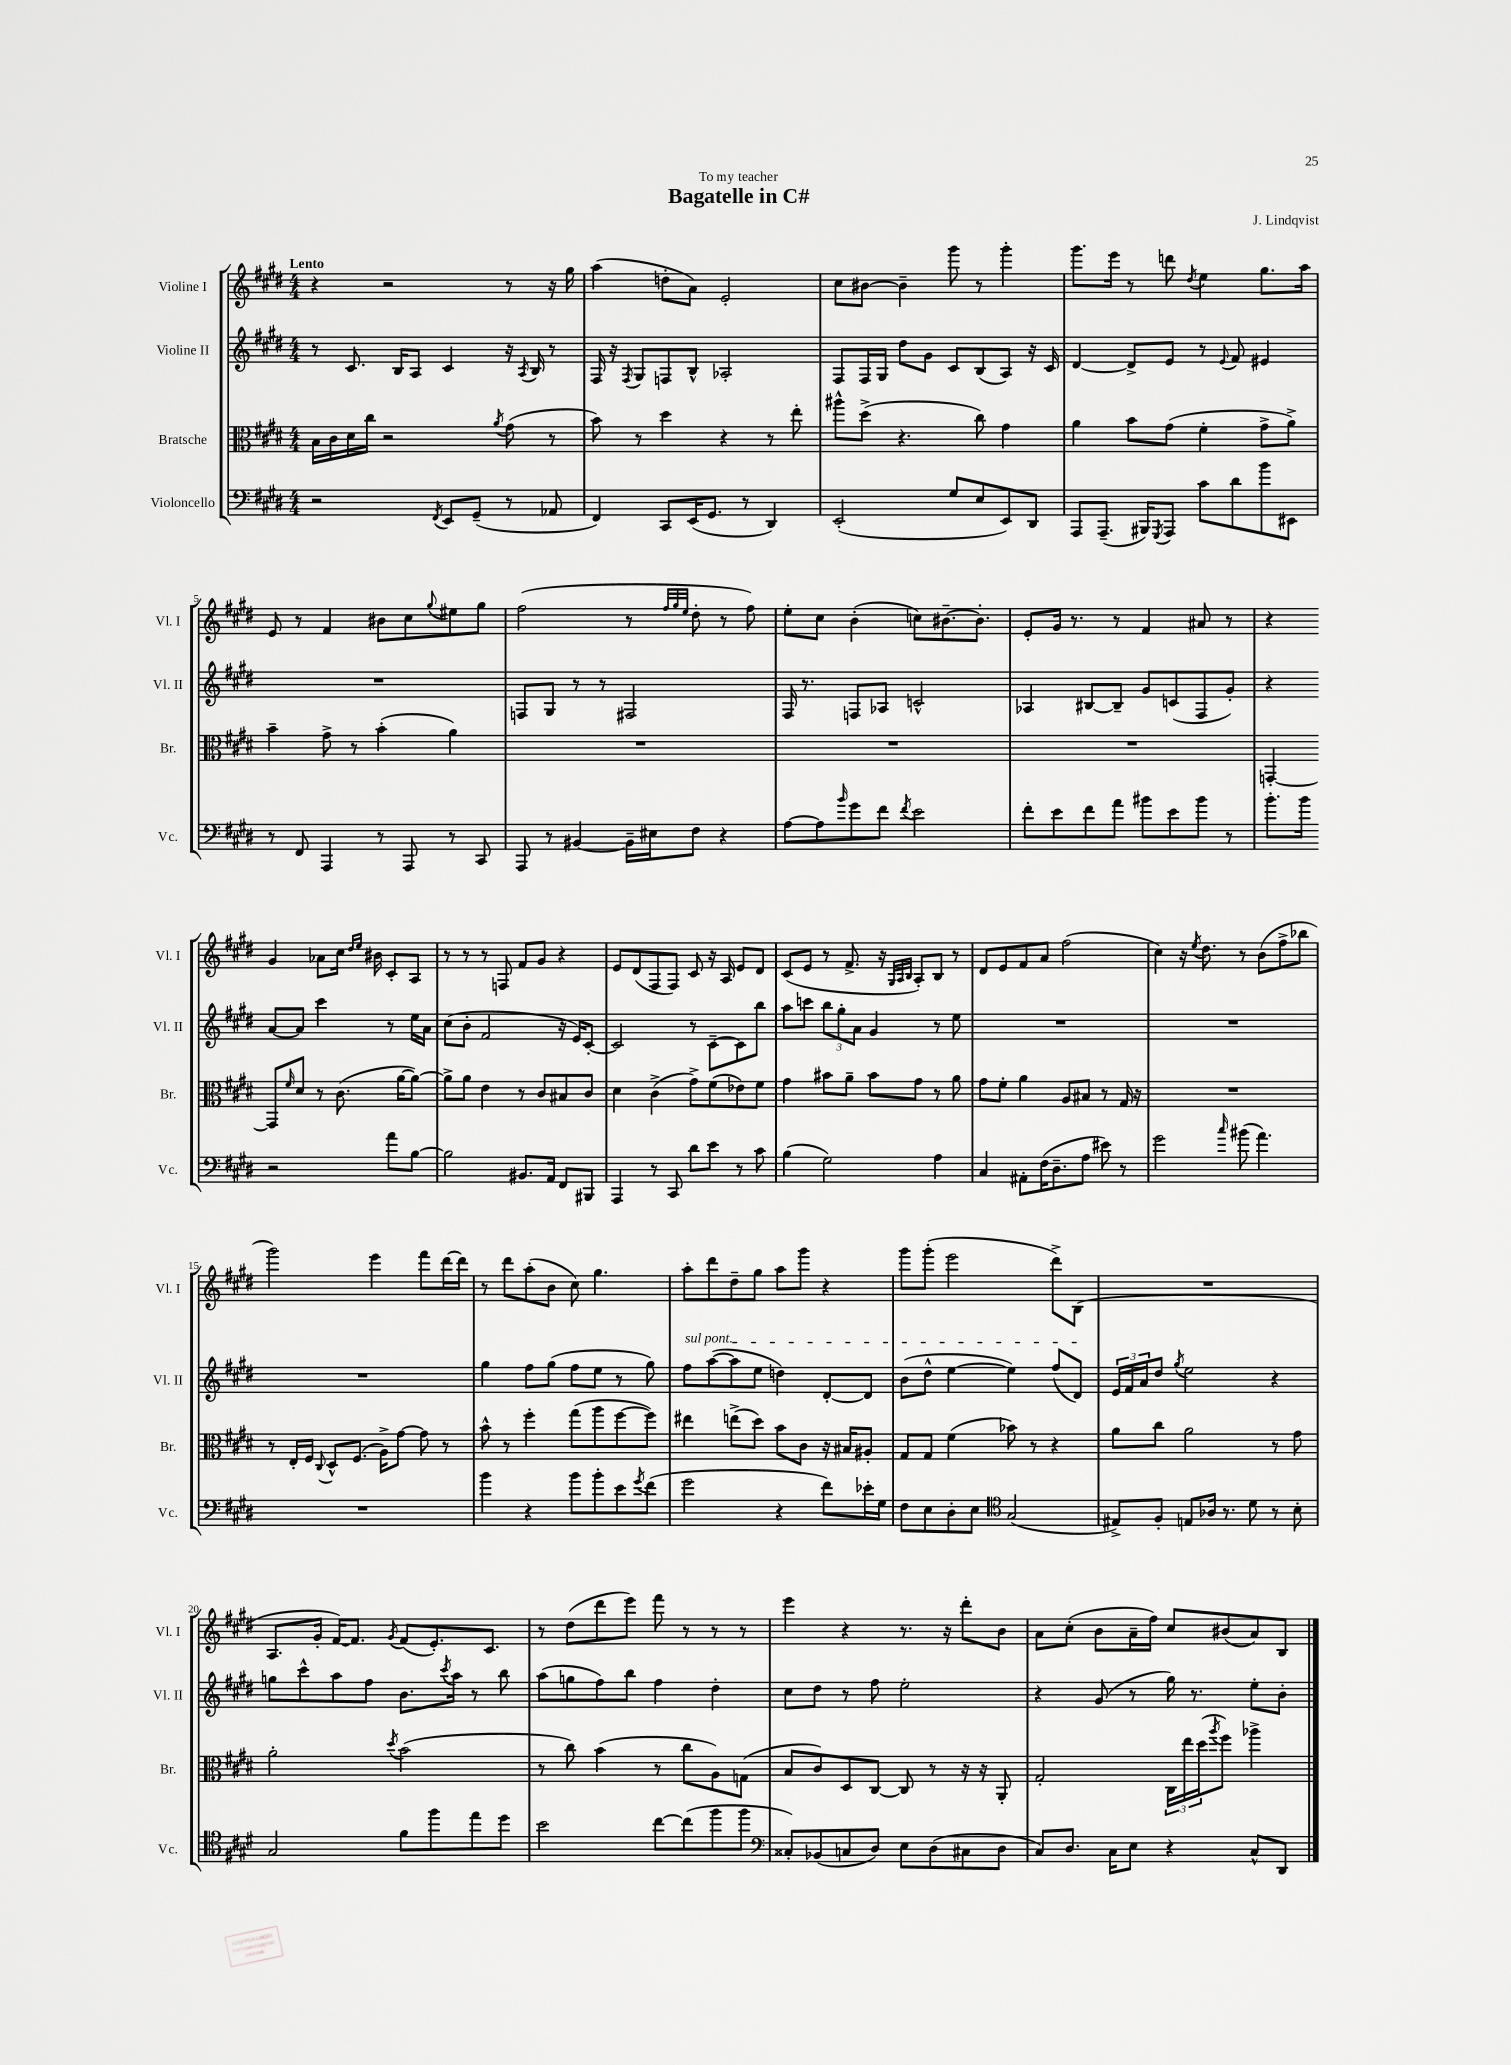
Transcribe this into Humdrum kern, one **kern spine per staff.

**kern	**kern	**kern	**kern
*staff4	*staff3	*staff2	*staff1
*clefF4	*clefC3	*clefG2	*clefG2
*k[f#c#g#d#]	*k[f#c#g#d#]	*k[f#c#g#d#]	*k[f#c#g#d#]
*M4/4	*M4/4	*M4/4	*M4/4
2r	16B\LL	8r	4r
.	16c#\	.	.
.	16d#\	8.c#/	.
.	16cc#\JJ	.	.
.	2r	.	2r
.	.	16B/LK	.
.	.	8A/J	.
8qFF#/	.	.	.
8EE/L	.	4c#/	.
(8GG#~/J	.	.	.
.	8qa/	.	.
8r	(8g#\	16r	8r
.	.	8qA/	.
.	.	16B/	.
8AA-/	8r	8r	16r
.	.	.	16gg#\
=	=	=	=
4FF#/)	8b\)	16F#/	(4aa\
.	.	16r	.
.	.	8qF#/	.
.	8r	8G#/L	.
8CC#/L	4dd#\	8F/	8dd'\L
(16EE/K	.	8B^^/J	8a\J)
8.GG#/J	.	.	.
.	4r	2A-'/	2e'/
8r	.	.	.
4DD#/)	8r	.	.
.	8ee'\	.	.
=	=	=	=
(2EE'/	8aa#^^\L	8F#/L	8cc#\L
.	(8dd#^\J	16F#/L	[8b#\J
.	.	16G#/JJ	.
.	4.r	8dd#\L	4b#~\]
.	.	8g#\J	.
8G#/L	.	8c#/L	8ggg#\
8E/	8cc#\)	(8B/	8r
8EE/)	4g#\	8A/J)	4ggg#'\
8DD#/J	.	16r	.
.	.	16c#/	.
=	=	=	=
8AAA/L	4a\	[4d#/	8.ggg#\L
(8.AAA~/J	.	.	.
.	.	.	16eee\Jk
.	8b\L	8d#^/]L	8r
16BBB#/LK)	.	.	.
8qGGG#/	.	.	.
8AAA/J	(8g#\J	8e/J	8ddd\
.	.	.	8qdd#/
8c#\L	4f#'\	8r	4ee\
.	.	8qqe/	.
8d#\	.	8f#/	.
8b\	8g#^\L	4e#/	8.gg#\L
8EE#\J	8a^\J)	.	.
.	.	.	16aa\Jk
=	=	=	=
8r	4b~\	1r	8e/
8FF#/	.	.	8r
4AAA/	8g#^\	.	4f#/
.	8r	.	.
8r	(4b'\	.	8b#\L
8AAA/	.	.	8cc#\
.	.	.	8qqgg#/
8r	4a\)	.	8ee#\
8CC#/	.	.	8gg#\J
=	=	=	=
8AAA/	1r	8F/L	(2ff#\
8r	.	8G#/J	.
[4BB#/	.	8r	.
.	.	8r	.
16BB#~\]LL	.	2F#/	8r
16E#\J	.	.	.
.	.	.	32qqff#/LLL
.	.	.	32qqgg#/
.	.	.	32qqee/JJJ
8F#\J	.	.	8dd#'\
4r	.	.	8r
.	.	.	8ff#\)
=	=	=	=
[8A\L	1r	16F#/	8ee'\L
.	.	8.r	.
8A\]	.	.	8cc#\J
16qqb/	.	.	.
8g#\	.	8F/L	(4b'\
8f#\J	.	8A-/J	.
8qf#/	.	.	.
2e\	.	2c^^/	8cc\L)
.	.	.	[8.b#~\
.	.	.	8.b#'\]J
=	=	=	=
8f#'\L	1r	4A-/	8e'/L
8e\	.	.	16g#/Jk
.	.	.	8.r
8f#\	.	[8B#/L	.
8a\J	.	8B#~/]J	8r
8b#\L	.	8g#/L	4f#/
8e\	.	(8c/	.
8b#\J	.	8F#/	8a#/
8r	.	8g#'/J)	8r
=	=	=	=
8.b'\L	[4GG'/	4r	4r
16b\Jk	.	.	.
2r	8GG/]L	[8a/L	4g#/
.	16qqf#/	.	.
.	8d#/J	8a/]J	.
.	8r	4ccc#\	8a-\L
.	(8.c#\	.	16cc#\Jk
.	.	.	16qqdd#/LL
.	.	.	16qqee/JJ
.	.	.	16b#\
8a\L	.	8r	8c#'/L
.	[16a\LK	.	.
[8B\J	8a\_J)	16ee\LL	8A/J
.	.	16a\JJ	.
=	=	=	=
2B\]	8a^\]L	(8cc#\L	8r
.	8a\J	8b'\J	8r
.	4e\	2f#/	8r
.	.	.	8F/
8.BB#/L	8r	.	8f#/L
.	8c#/L	.	8g#/J
16AA/Jk	.	.	.
8FF#/L	8B#/	16r	4r
.	.	16e/LK)	.
8BBB#/J	8c#/J	[8c#'/J	.
=	=	=	=
4AAA/	4d#\	2c#/]	8e/L
.	.	.	(8d#/
8r	(4c#^\	.	8F#/
8CC#/	.	.	8F#/J)
8d#\L	8g#^\L)	8r	8c#/
8e\J	(8f#\	[8c#~\L	16r
.	.	.	16A/
8r	8e-\)	8c#\]	8e/L
8c#\	8f#\J	8bb\J	8d#/J
=	=	=	=
(4B\	4g#\	8aa\L	(8c#/L
.	.	8ccc\J	8e/J
2G#\)	8b#\L	12bb\L	8r
.	.	12gg#'\	.
.	8a~\J	.	8.f#^/
.	.	12a\J	.
.	8b#\L	4g#/	.
.	.	.	16r
.	.	.	32qqG#/LLL
.	.	.	32qqA/
.	.	.	32qqB/JJJ
.	8g#\J	.	8A'/L)
4A\	8r	8r	8B/J
.	8a\	8ee\	8r
=	=	=	=
4C#/	8g#\L	1r	8d#/L
.	8f#'\J	.	8e/
8AA#'\L	4a\	.	8f#/
(16F#\K	.	.	8a/J
8.D#~\	.	.	.
.	8A/L	.	(2ff#\
8A\J	8B#/J	.	.
8e#\)	8r	.	.
8r	16G#/	.	.
.	16r	.	.
=	=	=	=
2g#\	1r	1r	4cc#\)
.	.	.	16r
.	.	.	8qee/
.	.	.	8.dd#\
16qqcc#/	.	.	.
(8b#\	.	.	8r
4.a\)	.	.	(8b\L
.	.	.	8ff#^\
.	.	.	8bb-\J
=	=	=	=
1r	8r	1r	2ggg#\)
.	16E'/LL	.	.
.	16F#/JJ	.	.
.	8qqC#/	.	.
.	8D#^^/L	.	.
.	(8.F#/J	.	.
.	.	.	4eee\
.	16A^\LK)	.	.
.	[8g#\J	.	.
.	8g#\]	.	8fff#\L
.	8r	.	[16ddd#\L
.	.	.	16ddd#\]JJ
=	=	=	=
4b\	8b^^\	4gg#\	8r
.	8r	.	8ddd#\L
4r	4ff#'\	8ff#\L	(8aa'\
.	.	(8gg#\J	8b\J
8b\L	(8gg#\L	8ff#\L	8cc#\)
8b'\	8aa\	8ee\J	4.gg#\
8e\	[8ff#\	8r	.
8qg#/	.	.	.
(8f#\J	8ff#\]J)	8gg#\)	.
=	=	=	=
2g#\	4ee#\	8ff#\L	8aa'\L
.	.	([8aa\	8ddd#\
.	(8ee^\L	8aa\]	8dd#~\
.	8dd#\J)	8ee\J	8gg#\J
4r	8b\L	4dd\)	8aa\L
.	8c#\J	.	8ggg#\J
8f#\L)	16r	[8d#'/L	4r
.	16B#/LK	.	.
16e-'\L	8A#'/J	8d#/]J	.
16G#\JJ	.	.	.
=	=	=	=
8F#\L	8G#/L	(8b\L	8ggg#\L
8E\	8G#/J	8dd#^^\J	(8ggg#'\J
8D#'\	(4f#\	[4ee\	2eee\
8E\J	.	.	.
*clefC4	*	*	*
(2G#/	8b-\)	4ee\])	.
.	8r	.	.
.	4r	(8ff#/L	8ddd#^\L)
.	.	8d#/J)	(8B\J
=	=	=	=
8E#^/L)	8a\L	24e/LL	1r
.	.	24f#/	.
.	.	24a/J	.
8F#'/J	8cc#\J	8dd#/J	.
.	.	8qgg#/	.
8E/L	2a\	2ee\	.
16A-/Jk	.	.	.
8.r	.	.	.
8d#\	.	.	.
8r	8r	4r	.
8B'\	8g#\	.	.
=	=	=	=
2G#/	2a'\	8gg\L	8.A/L
.	.	8ccc#^^\	.
.	.	.	16g#'/Jk
.	.	8aa\	[16f#/LK)
.	.	.	8.f#/]J
.	.	8ff#\J	.
.	8qdd#/	.	8qg#/
8f#\L	(2b\	8.b\L	(8f#/L
8ff#\	.	.	8.e'/)
.	.	8qccc#/	.
.	.	16aa\Jk	.
8ee\	.	8r	.
.	.	.	8.c#/J
8dd#\J	.	8bb\	.
=	=	=	=
2b\	8r	(8aa\L	8r
.	8cc#\)	8gg\	(8dd#\L
.	(4b\	8ff#\)	8ddd#\
.	.	8bb\J	8eee\J)
[8cc#\L	8r	4ff#\	8fff#\
(8cc#\]	8cc#\L	.	8r
8ff#\	8A\)	4dd#'\	8r
8ff#\J	(8G\J	.	8r
=	=	=	=
*clefF4	*	*	*
8C##'/L)	8B/L	8cc#\L	4eee\
(8BB-/	8c#/)	8dd#\J	.
8C/	8D#/	8r	4r
8D#/J)	[8C#/J	8ff#\	.
8E\L	8C#/]	2ee'\	8.r
(8D#\	8r	.	.
.	.	.	16r
8C#\	16r	.	8ddd#'\L
.	16r	.	.
8D#\J	8AA'/	.	8b\J
=	=	=	=
8C#/L)	2G#'/	4r	8a\L
8.D#/J	.	.	(8cc#'\J
.	.	(8g#/	8b\L
16C#\LK	.	.	.
8E\J	.	8r	16a~\L
.	.	.	16ff#\JJ)
4r	24C#\LL	16gg#\)	8cc#/L
.	24ee\	.	.
.	.	8.r	.
.	(24dd#\J	.	.
.	8qaa/	.	.
.	8ff#\J)	.	(8b#/
8C#^^/L	4aa-^\	8ee'\L	8a/)
8DD#/J	.	8b'\J	8B/J
==	==	==	==
*-	*-	*-	*-
